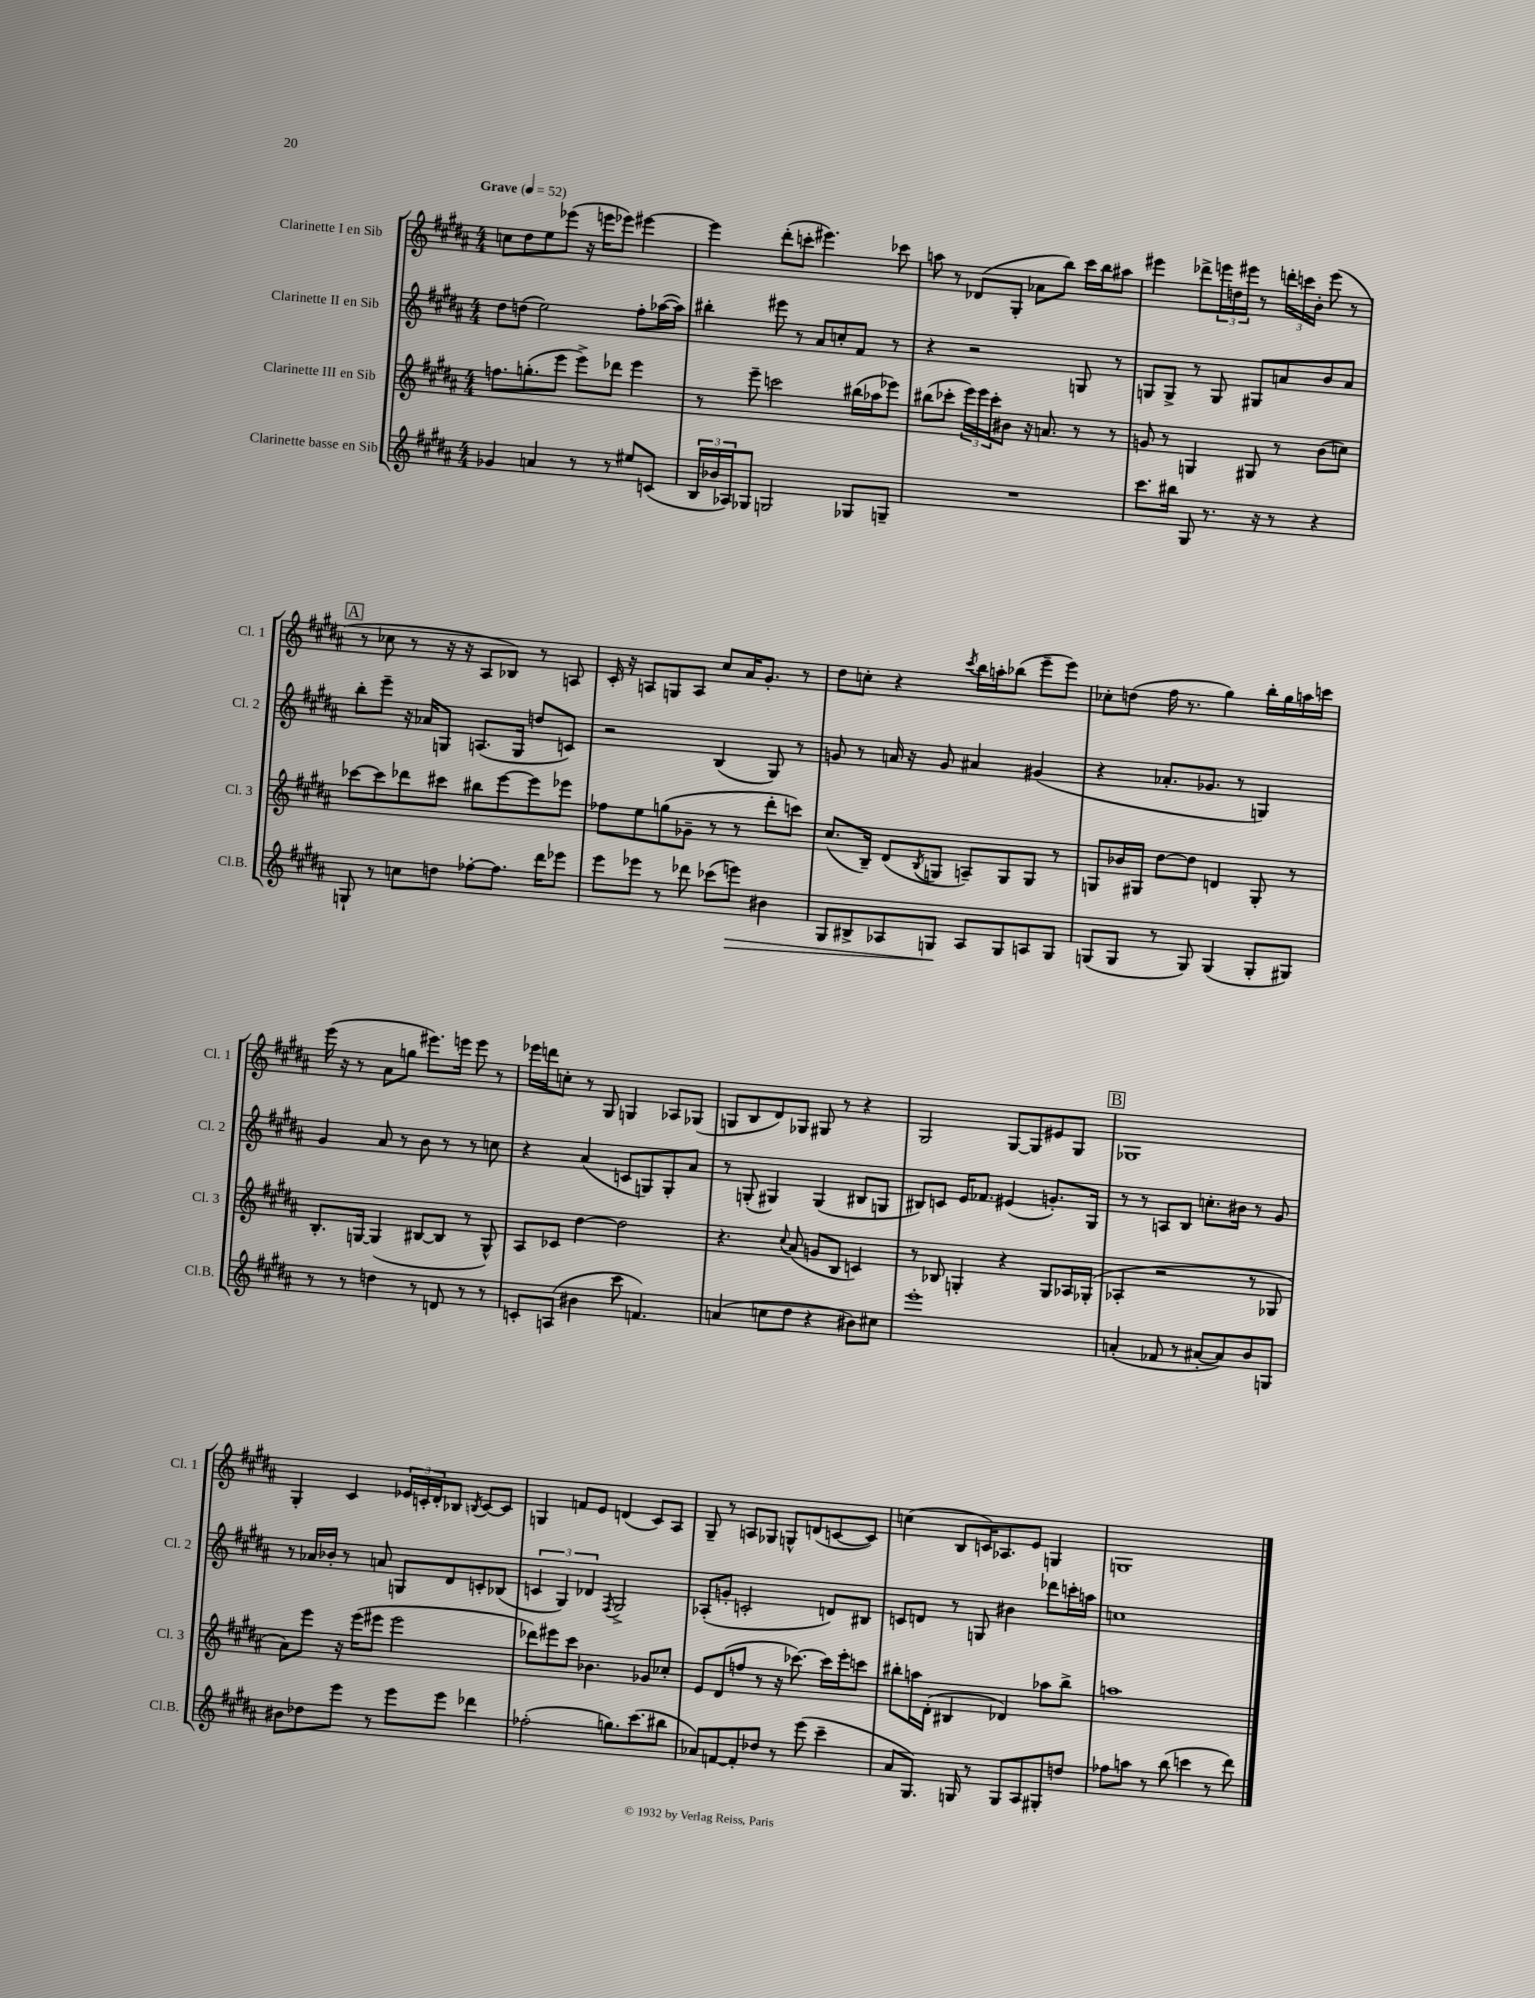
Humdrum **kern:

**kern	**kern	**kern	**kern
*staff4	*staff3	*staff2	*staff1
*clefG2	*clefG2	*clefG2	*clefG2
*k[f#c#g#d#a#]	*k[f#c#g#d#a#]	*k[f#c#g#d#a#]	*k[f#c#g#d#a#]
*M4/4	*M4/4	*M4/4	*M4/4
*MM52	*MM52	*MM52	*MM52
4g-/	8.ff\L	8dd#\L	8cc\L
.	.	(8dd\J	8dd#\
.	(8.gg'\	.	.
4a/	.	2ee\)	8ee\
.	8eee\J	.	(8eee-\J
8r	8eee^\L)	.	16r
.	.	.	16eee\LK
8r	8ddd-\J	.	8eee-\J)
8ee#/L	4eee\	8ff#'\L	[4eee#\
(8c/J	.	([16aa-\L	.
.	.	16aa-\]JJ)	.
=	=	=	=
24B/LL	8r	4bb#'\	4eee#\]
24b-/	.	.	.
24A-/J)	.	.	.
8G-/J	8eee~\	.	.
2G/	2ccc\	8eee#\	(8ddd#'\L
.	.	8r	8ccc'\J
.	.	8a#/L	4.eee#\)
.	.	8cc'/	.
8G-/L	(16bb#\LL	8f#/J	.
.	16aa-\J	.	.
8G~/J	8eee-\J)	8r	8ccc-\
=	=	=	=
1r	(8bb#\L	4r	8aa\
.	8ccc-'\J	.	8r
.	24eee\LL)	2r	(8d-/L
.	24eee\	.	.
.	24ccc-'\J	.	.
.	8b#\J	.	8G#'/J
.	16r	.	8a-\L
.	8.a/	.	.
.	.	.	8bb\J)
.	8r	8G/	16ccc#\LL
.	.	.	16bb\J
.	8r	8r	8aa#\J
=	=	=	=
8.ccc#\L	8g/	8G/L	4eee#\
.	8r	8G^/J	.
16bb#\Jk	.	.	.
8G#/	4G/	8r	8ddd-^\L
8.r	.	8G/	24eee\L
.	.	.	24dd\
.	.	.	24eee#\JJ
.	8G#/	8G#/L	8r
16r	.	.	.
8r	8r	8a/	24ddd'\LL
.	.	.	24ccc\
.	.	.	24b'\JJ
4r	(8b\L	8b/	(8eee#\
.	8cc\J)	8a/J	8r
=	=	=	=
8G`/	[8ccc-\L	8bb'\L	8r
8r	8ccc-\]	8eee~\J	8cc-\
8cc\L	8ddd-\	16r	8r
.	.	16a-/LK	.
8dd\J	8ccc#\J	8G/J	16r
.	.	.	16r
[8ff-'\L	8bb#\L	(8.A/L	8A#/L
8.ff-\]J	[8eee\	.	8B-/J)
.	.	16G/Jk	.
.	8eee\]	8dd/L	8r
16ddd#\LK	.	.	.
8eee-\J	8eee-\J	8c/J)	8A/
=	=	=	=
8eee\L	8ff-\L	2r	16c#'/
.	.	.	16r
8eee-\J	8ee\	.	8A/L
8r	(8gg\	.	8G/
8ddd-\	8g-~\J	.	8A/J
(8ccc-\L	8r	(4B/	8cc#/L
8eee\J)	8r	.	16a#/K
.	.	.	8.g#'/J
4b#\	8ddd#'\L	8G#/)	.
.	8ccc\J)	8r	8r
=	=	=	=
8G#/L	(8.cc#/L	8g/	8dd#\L
8B#^/	.	8r	8cc'\J
.	16B~/Jk)	.	.
8A-/	(8d#/L	16a/	4r
.	.	16r	.
.	8qB/	.	.
8G/J	8G/J	8g/	.
.	.	.	8qccc#/
8A-/L	8A~/L)	4a#/	16bb\LL
.	.	.	16aa'\J
8G/	8G/	.	(8bb-\J
8A/	8G/J	(4g#/	8eee~\L
8G/J	8r	.	8eee\J)
=	=	=	=
(8G/L	8G/L	4r	8cc-'\L
8G/J	16b-/L	.	(8dd\J
.	16G#/JJ	.	.
8r	[8dd#\L	8.a-'/L	16ff#\
.	.	.	8.r
8G/)	8dd#\]J	.	.
.	.	8.g-/J	.
(4G/	4d/	.	4gg#\)
.	.	8r	.
8G'/L	8G#'/	4G/)	16bb'\LL
.	.	.	16gg#\
8G#/J)	8r	.	16aa\
.	.	.	16ccc\JJ
=	=	=	=
8r	8.B'/L	4g#/	(16eee\
.	.	.	16r
8r	.	.	8r
.	[16G/Jk	.	.
4dd\	(4G/]	8a#/	8a#\L
.	.	8r	8gg\J
8r	[8B#/L	8b\	8.eee#\L)
8d/	8B#/]J	8r	.
.	.	.	16eee\Jk
8r	8r	8r	8eee\
8r	8G^^/)	8cc\	8r
=	=	=	=
8c'/L	8A#/L	4r	16eee-\LL
.	.	.	16ddd\J
(8A/J	8c-/J	.	8cc'\J
4b#\	[4dd#\	(4a#/	8r
.	.	.	8G#/
8ccc#\	2dd#\]	8c/L	4G/
4.f/)	.	8G/)	.
.	.	8G'/	8A-/L
.	.	8a#/J	(8G-/J
=	=	=	=
(4a/	4.r	8r	8G/L
.	.	(8G'/	8B/
8cc\L	.	4G#/)	8d#/)
.	8qqcc#/	.	.
8dd#\J	(8a#/	.	8G-/J
4r	8g/L	(4G#/	8G#/
.	8B/J	.	8r
8b#\L)	4c/)	8B#/L	4r
8cc#\J	.	8G/J	.
=	=	=	=
1eee'	8r	8B#/L)	2G#/
.	8B-/	8c/J	.
.	4G'/	16e/LK	.
.	.	8.f-/J	.
.	4r	(4e#/	[8G#/L
.	.	.	8G#/]
.	8G/L	8.g'/L)	8e#/
.	16A-/L	.	8G#/J
.	(16G-'/JJ	16G#/Jk	.
=	=	=	=
(4a'/	4A-'/	8r	1G-
.	.	8r	.
8f-/	2r	8A/L	.
8r	.	8B/J	.
[8a#'/L	.	8.cc'\L	.
8a#/])	.	.	.
.	.	16b#\Jk	.
8b/	8r	8r	.
8G/J	8G-/	8g#/	.
=	=	=	=
8b#\L	8a#\L)	8r	4G#'/
8dd-\	8eee\J	16a-/LL	.
.	.	16b-'/JJ	.
8eee\J	16r	8r	4c#/
.	(16eee\LK	.	.
8r	8eee#\J	8a/	.
8eee\L	2eee#\	8G/L	24e-/LL
.	.	.	24c'/
.	.	.	24d#'/J
8eee\J	.	8d#/	8B-/J
.	.	.	8qB/
4ddd-\	.	8c'/	[8c/L
.	.	(8B-/J	8c/]J
=	=	=	=
(2ff-'\	8ddd-\L)	6c/	4G/
.	8eee#\	.	.
.	.	6G#/)	.
.	8ccc#\J	.	8f/L
.	.	6d-/	.
.	4.b-\	.	8e/J
.	.	8qF#/	.
8.gg\L)	.	2G#^/	(4d/
(8.ccc#\	.	.	.
.	8g-/L	.	8c#/L)
8bb#\J	8cc-'/J	.	8A#/J
=	=	=	=
8a-/L)	8e/L	(8A-'/L	8G#~/
[8f/	(8d#/	8g'/J	8r
8f'/]	8ff/J	2c'/	8A/L
8dd-/J	8r	.	8G-/J
8r	16r	.	8G^^/L
.	[8.ccc-\)	.	.
(8eee\	.	.	(8d/
4ccc#~\	16ccc-\]LL	8d/L)	[8c/
.	16eee'\J	.	.
.	8ccc\J	8B#/J	8c/]J)
=	=	=	=
8a#/L	8bb#'\L	8c/L	(4cc\
8.G#/J)	16aa\L	8d/J	.
.	(16d#'\JJ	.	.
.	4B#/	8r	8B/L
16G/	.	.	.
8r	.	8G/	16c/K)
.	.	.	8.A-/
8G/L	4d-/)	4b#\	.
8A#/	.	.	8e/J
8G#'/	8aa-\L	8ddd-\L	4G/
8dd/J	8bb#^\J	16ccc'\L	.
.	.	16aa\JJ	.
=	=	=	=
8ff-\L	1aa	1cc	1G
8aa\J	.	.	.
8r	.	.	.
(8bb\	.	.	.
4ccc\	.	.	.
8r	.	.	.
8ddd#\)	.	.	.
==	==	==	==
*-	*-	*-	*-
